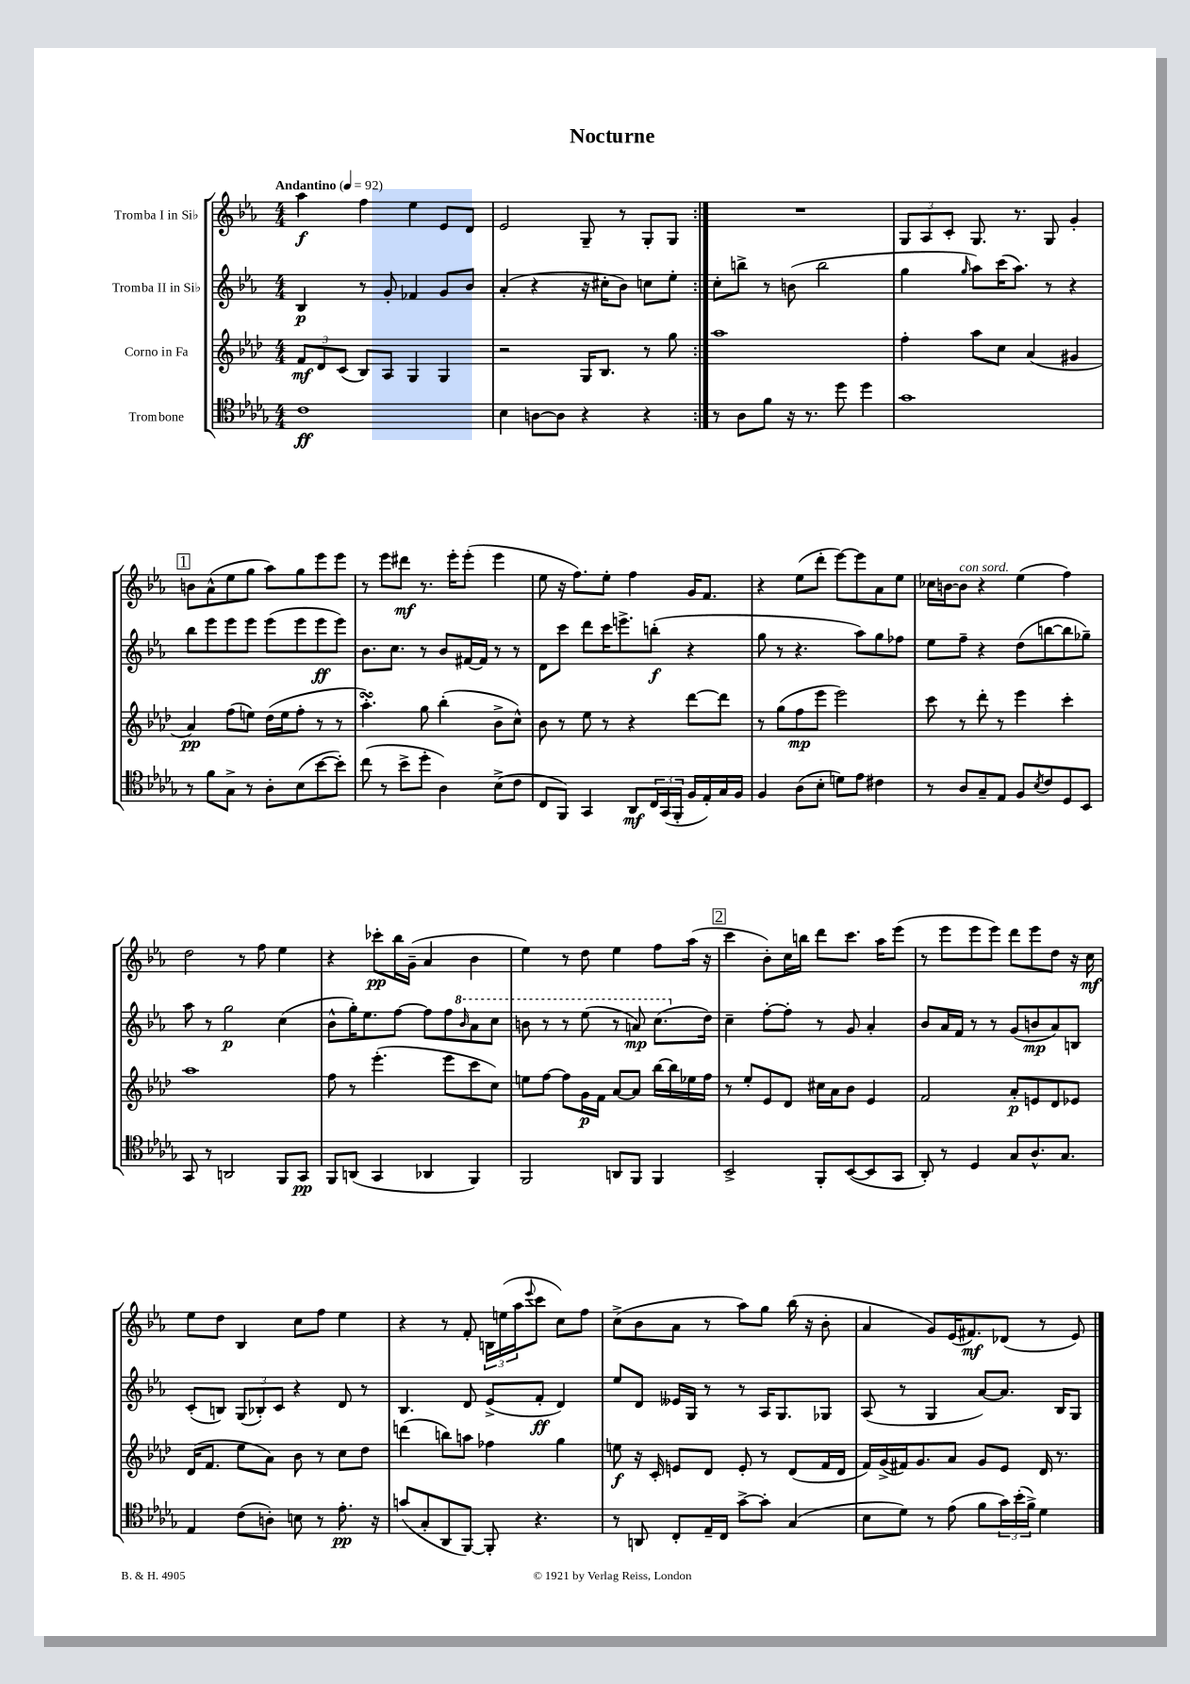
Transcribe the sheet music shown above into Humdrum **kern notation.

**kern	**kern	**kern	**kern
*staff4	*staff3	*staff2	*staff1
*clefC4	*clefG2	*clefG2	*clefG2
*k[b-e-a-d-g-]	*k[b-e-a-d-]	*k[b-e-a-]	*k[b-e-a-]
*M4/4	*M4/4	*M4/4	*M4/4
*MM92	*MM92	*MM92	*MM92
1c	12f/L	4B-/	4aa-\
.	12d-/	.	.
.	(12c/J	.	.
.	8B-/L)	8r	4ff\
.	8A-/J	8g'/	.
.	4G/	4f-/	4ee-\
.	4G/	8g/L	8e-/L
.	.	8b-/J	8d/J
=	=	=	=
4B-\	2r	(4a-'/	2e-/
[8A\L	.	4r	.
8A\]J	.	.	.
4r	16G/LK	16r	8G~/
.	8.B-/J	16cc#'\LK	.
.	.	8b-\J)	8r
4r	8r	8cc\L	8G'/L
.	8gg\	8ee-'\J	8G/J
=:|!	=:|!	=:|!	=:|!
8r	1aa-	8cc'\L	1r
8A-\L	.	8bb^\J	.
8f\J	.	8r	.
16r	.	(8b\	.
8.r	.	.	.
.	.	2bb\	.
8dd-\	.	.	.
4dd-\	.	.	.
=	=	=	=
1g-	4ff'\	4gg\	12G/L
.	.	.	12A-/
.	.	.	12c'/J
.	.	16qqgg/	.
.	8aa-\L	8aa-\L)	8.G/
.	8cc\J	(16ccc\K	.
.	.	8.aa-\J)	8.r
.	(4a-/	.	.
.	.	8r	8G/
.	4g#/	4r	4g'/
=	=	=	=
8r	4a-/)	8bb-\L	8b\L
8f\L	.	8eee-\	(8a-^^\
8G-^\J	(8ff\L	8eee-\	8ee-\
8r	8ee\J)	8eee-\J	8gg\J
8A-'\L	(16dd-\LL	(8eee-\L	8aa-\L)
.	16ee\J	.	.
(8B-\	8ff'\J	8eee-\	8gg\
[8b-\	8r	8eee-\	8eee-\
8b-'\]J)	8r	8eee-\J)	8eee-\J
=	=	=	=
(8cc\	4.aa-'\)	8.b-\L	8r
8r	.	.	8eee-\L
.	.	8.cc\J	.
8b-^\L	.	.	8ddd#\J
8dd-'\J	8gg\	8r	8.r
4A-\)	(4bb-'\	8b-/L	.
.	.	.	16eee-'\LK
.	.	[16f#/L	(8eee-'\J
.	.	16f#/]JJ	.
(8B-^\L	8b-^\L	8r	4eee-\
8c\J	8cc^^\J)	8r	.
=	=	=	=
8C/L	8b-\	8d\L	8ee-\
8FF/J)	8r	8ccc\J	16r
.	.	.	8.ff\L)
4GG-/	8ee-\	8ddd\L	.
.	8r	16ccc\K	8ee-'\J
.	.	8.eee^\	.
8AA-/L	4r	.	4ff\
24C/L	.	(8bb'\J	.
(24GG-/	.	.	.
24FF'/JJ	.	.	.
16F/LL	[8ddd-\L	4r	16g/LK
16E-'/)	.	.	8.f/J
16G-/	8ddd-\]J	.	.
16F/JJ	.	.	.
=	=	=	=
4F/	8r	8gg\	4r
.	(8gg\L	8r	.
(8A-\L	8ff\	4.r	(8ee-\L
8B-'\J	8eee-\J	.	8ddd'\J
8d\L)	2eee-\)	.	[8eee-\L)
8e-\J	.	8aa-\L)	8eee-\]
4c#\	.	8gg\	8a-\
.	.	8ff-\J	8ee-\J
=	=	=	=
8r	8ccc\	8ee-\L	16cc-\LL
.	.	.	[16b\J
8A-/L	8r	8ff~\J	8b\]J
8G-~/	8ddd-'\	4r	4r
8E-/J	8r	.	.
8F/L	4eee-\	(8dd\L	(4ee-\
8qB-/	.	.	.
8c/	.	[8bb\	.
8D-/	4ccc'\	8bb\]	4ff\)
8BB-/J	.	8gg-~\J)	.
=	=	=	=
8GG-/	1aa-	8aa-\	2dd\
8r	.	8r	.
2AA/	.	2gg\	.
.	.	.	8r
.	.	.	8ff\
8FF/L	.	(4cc\	4ee-\
8GG-/J	.	.	.
=	=	=	=
8FF/L	8ff\	8b-^^\L	4r
(8AA/J	8r	16gg'\K)	.
.	.	8.ee-\	.
4GG-/	(4.eee-'\	.	8ccc-'\L
.	.	[8ff\J	16bb-\L
.	.	.	(16g~\JJ
4AA-/	.	8ff\]L	4a-/
.	8eee-\L	8ff\	.
.	.	16qqbb-/	.
4FF/)	8ccc\	8aa-\	4b-\
.	8cc\J)	8ccc\J	.
=	=	=	=
2FF/	8ee\L	8bb\	4ee-\)
.	[8ff\J	8r	.
.	8ff\]L	8r	8r
.	16g\L	(8eee-\	8dd\
.	16f\JJ	.	.
8AA/L	[8a-/L	8r	4ee-\
8FF/J	8a-/]J	8aa/)	.
4FF/	[16bb-\LL	(8.ccc\L	8ff\L
.	16bb-\]	.	.
.	16ee-\	.	(16aa-\Jk
.	16ff\JJ	16dd\Jk)	16r
=	=	=	=
2BB-^/	8r	4cc~\	4ccc\
.	8ee-'/L	.	.
.	8e-/	[8ff'\L	8b-'\L)
.	8d-/J	8ff'\]J	16cc\L
.	.	.	16bb\JJ
8FF'/L	16cc#\LL	8r	8ddd\L
.	16a-\J	.	.
([8BB-/	8b-\J	8g/	8.ccc\J
8BB-/]	4e-/	4a-'/	.
.	.	.	16aa-\LK
8GG-/J	.	.	(8eee-\J
=	=	=	=
8AA-'/)	2f/	8b-/L	8r
8r	.	16a-/L	8eee-\L
.	.	16f/JJ	.
4D-/	.	8r	8eee-\
.	.	8r	8eee-\J)
8G-/L	8a-'/L	(8g/L	8ddd\L
8.A-^^/	8e/	8b/	8eee-\
.	8d-/	8a-/)	8dd\J
8.G-/J	.	.	.
.	8e-/J	8B/J	16r
.	.	.	16cc\
=	=	=	=
4E-/	(16d-/LK	(8c'/L	8ee-\L
.	8.f/J	.	.
.	.	8B/J)	8dd\J
(8c\L	8ee-\L	(12G/L	4B-/
.	.	12B-'/)	.
8A'\J)	8a-\J)	.	.
.	.	12c/J	.
8B\	8b-\	4r	8cc\L
8r	8r	.	8ff\J
8.e-'\	8cc\L	8d/	4ee-\
.	8dd-\J	8r	.
16r	.	.	.
=	=	=	=
(8g/L	(4ddd\	4.B-/	4r
8G-'/	.	.	.
8AA-/	8bb\L)	.	8r
[8FF/J)	8aa\J	8d/	8f'/
8FF'/]	4ff-\	(8e-^/L	24B\LL
.	.	.	(24ee\
.	.	.	24aa-\J
.	.	.	8qqeee-/
4.r	.	8f'/J	8ccc\J
.	4gg\	4d/)	8cc\L)
.	.	.	8ff\J
=	=	=	=
8r	8ee\	8ee-/L	(8cc^\L
8AA/	16r	8d/J	8b-\
.	16c'/	.	.
8C'/L	8e/L	16e--/LL	8a-\J
.	.	16G/JJ	.
16E-~/L	8d-/J	8r	8r
16C/JJ	.	.	.
[8g-^\L	8e'/	8r	8aa-\L)
8g-'\]J	8r	16A-/LK	8gg\J
.	.	8.G/	.
(4G-/	(8d-/L	.	(16bb-\
.	.	.	16r
.	16f/L	8G-/J	8b-'\
.	16d-/JJ	.	.
=	=	=	=
8B-\L	16f/LL)	(8A-/	4a-/
.	(16g^/	.	.
8d-\J)	16f#/J)	8r	.
.	8.g/	.	.
8r	.	4G/	8g/L)
(8e-\	8a-/J	.	(16e-/K
.	.	.	8.f#/)
8f\L	8g/L	[8a-/L)	.
24g-\L)	8e-/J	8.a-/]J	(8d-/J
(24b-'\	.	.	.
24f^\JJ)	.	.	.
4d-\	16d-/	.	8r
.	8.r	16B-/LK	.
.	.	8G/J	8e-/)
==	==	==	==
*-	*-	*-	*-
